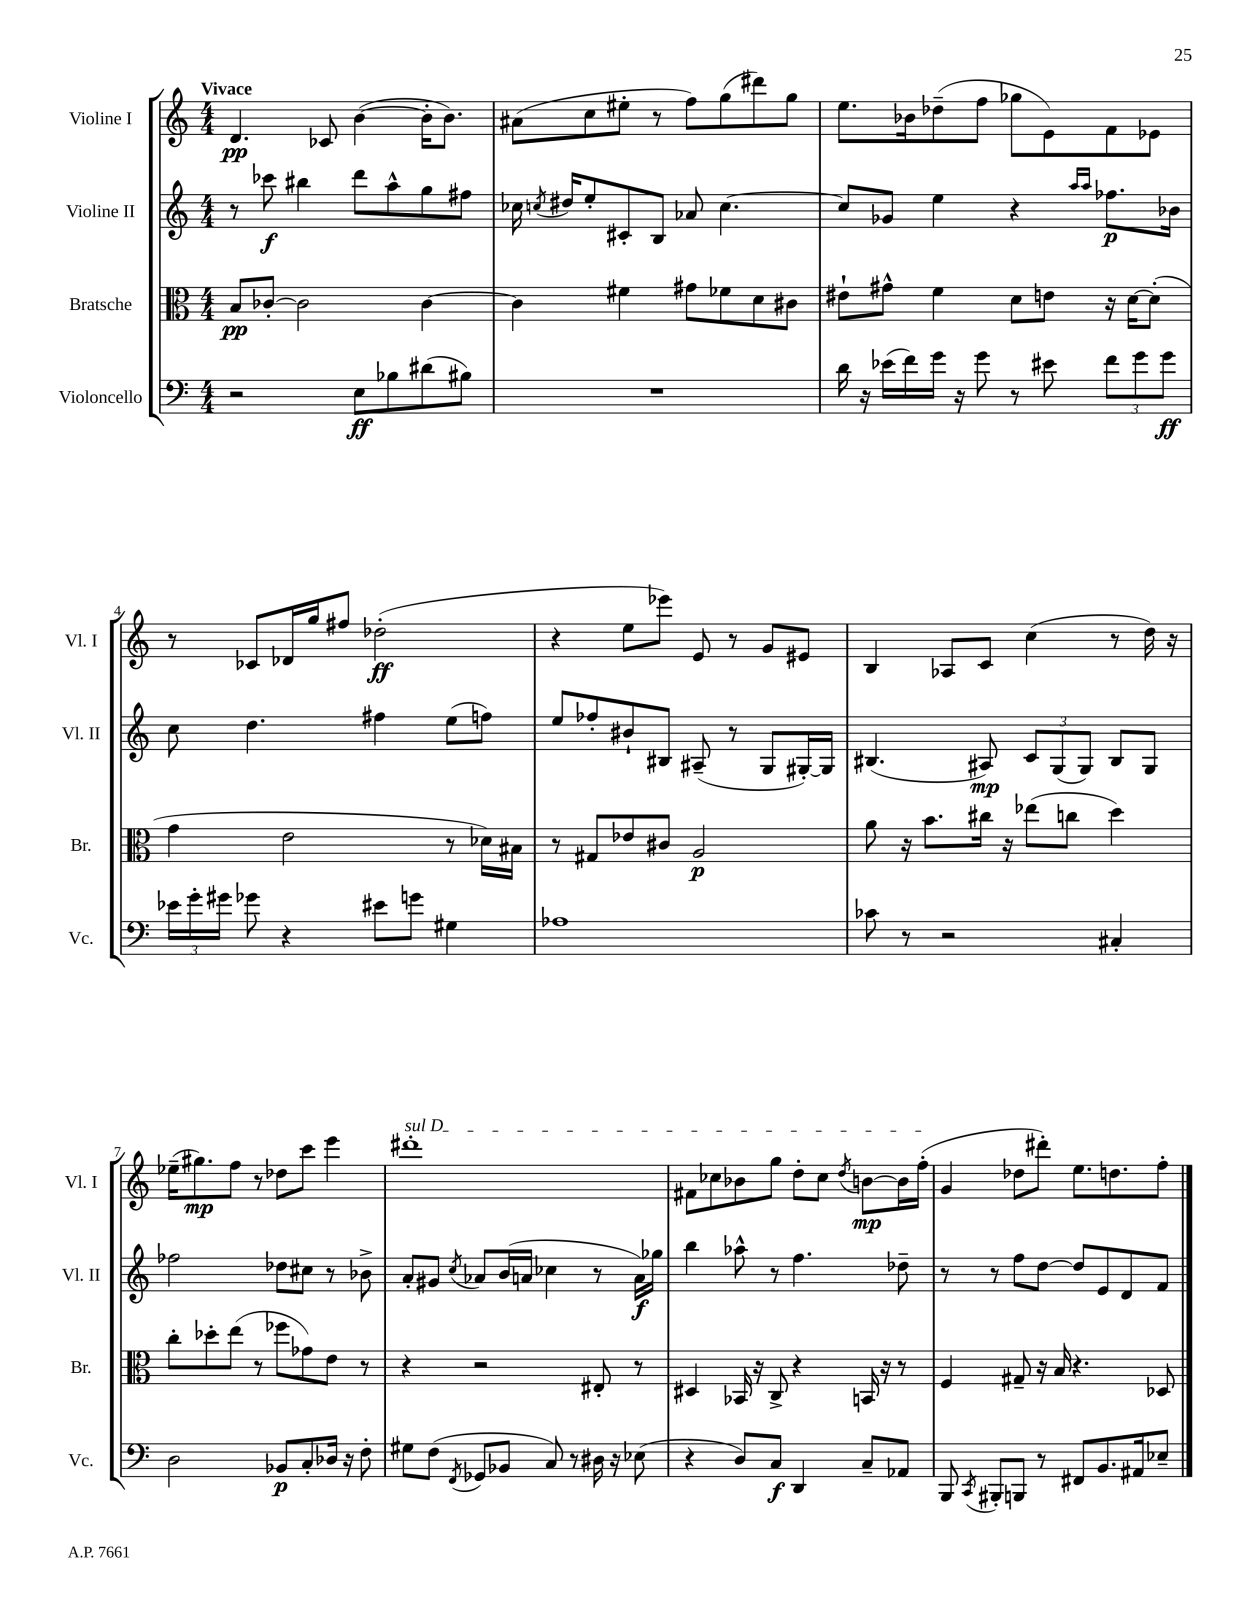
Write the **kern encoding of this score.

**kern	**kern	**kern	**kern
*staff4	*staff3	*staff2	*staff1
*clefF4	*clefC3	*clefG2	*clefG2
*k[]	*k[]	*k[]	*k[]
*M4/4	*M4/4	*M4/4	*M4/4
2r	8B	8r	4.d
.	[8c-'	8ccc-	.
.	2c-]	4bb#	.
.	.	.	8c-
8E	.	8ddd	([4b
8B-	.	8aa^^	.
(8d#	[4c-	8gg	16b']
.	.	.	8.b)
8B#)	.	8ff#	.
=	=	=	=
1r	4c-]	16cc-	(8a#
.	.	8qcc	.
.	.	16dd#	.
.	.	8ee'	8cc
.	4f#	8c#'	8ee#'
.	.	8B	8r
.	8g#	8a-	8ff)
.	8f-	[4.cc	(8gg
.	8d	.	8ddd#)
.	8c#	.	8gg
=	=	=	=
16d	8e#`	8cc]	8.ee
16r	.	.	.
(16e-	8g#^^	8g-	.
16f)	.	.	16b-
16g	4f	4ee	(8dd-~
16r	.	.	.
8g	.	.	8ff
8r	8d	4r	8gg-
8e#	8e	.	8e)
.	.	16qqaa	.
.	.	16qqaa	.
12f	16r	8.ff-	8f
.	[16d	.	.
12g	.	.	.
.	(8d']	.	8e-
12g	.	.	.
.	.	16b-	.
=	=	=	=
24e-	4g	8cc	8r
24g'	.	.	.
24g#	.	.	.
8g-	.	4.dd	8c-
4r	2e	.	16d-
.	.	.	16gg
.	.	.	8ff#
8e#	.	4ff#	(2dd-'
8g	.	.	.
4G#	8r	(8ee	.
.	16d-)	8ff)	.
.	16B#	.	.
=	=	=	=
1A-	8r	8ee	4r
.	8G#	8ff-'	.
.	8e-	8b#`	8ee
.	8c#	8B#	8eee-)
.	2A	(8A#~	8e
.	.	8r	8r
.	.	8G	8g
.	.	[16G#')	8e#
.	.	16G#]	.
=	=	=	=
8c-	8a	(4.B#	4B
8r	16r	.	.
.	8.b	.	.
2r	.	.	8A-
.	16cc#	8A#)	8c
.	16r	.	.
.	(8ee-	12c	(4cc
.	.	(12G	.
.	8cc	.	.
.	.	12G)	.
4C#'	4dd)	8B#	8r
.	.	8G	16dd)
.	.	.	16r
=	=	=	=
2D	8cc'	2ff-	(16ee-~
.	.	.	8.gg#)
.	8dd-'	.	.
.	(8ee	.	8ff
.	8r	.	8r
8BB-	8ff-	8dd-	8dd-
8C'	8g-)	8cc#	8ccc
16D-	8e	8r	4eee
16r	.	.	.
8F'	8r	8b-^	.
=	=	=	=
8G#	4r	8a'	1ddd#'
(8F	.	8g#	.
8qFF	.	8qcc	.
8GG-	2r	8a-	.
8BB-	.	(16b	.
.	.	16a	.
8C)	.	4cc-	.
8r	.	.	.
16D#	8E#'	8r	.
16r	.	.	.
(8E-	8r	16a)	.
.	.	16gg-	.
=	=	=	=
4r	4D#	4bb	8f#
.	.	.	8cc-
8D)	16BB-	8aa-^^	8b-
.	16r	.	.
8C	8C^	8r	8gg
4DD	4r	4.ff	8dd'
.	.	.	8cc-
.	.	.	8qdd
8C~	16BB	.	[8b
.	16r	.	.
8AA-	8r	8dd-~	16b]
.	.	.	(16ff'
=	=	=	=
8BBB	4F	8r	4g
8qCC	.	.	.
8BBB#'	.	8r	.
8BBB	8G#~	8ff	8dd-
8r	16r	[8dd	8ddd#')
.	16B	.	.
8FF#	4.r	8dd]	8.ee
8.BB	.	8e	.
.	.	.	8.dd
.	.	8d	.
16AA#	.	.	.
8E-~	8D-	8f	8ff'
==	==	==	==
*-	*-	*-	*-
